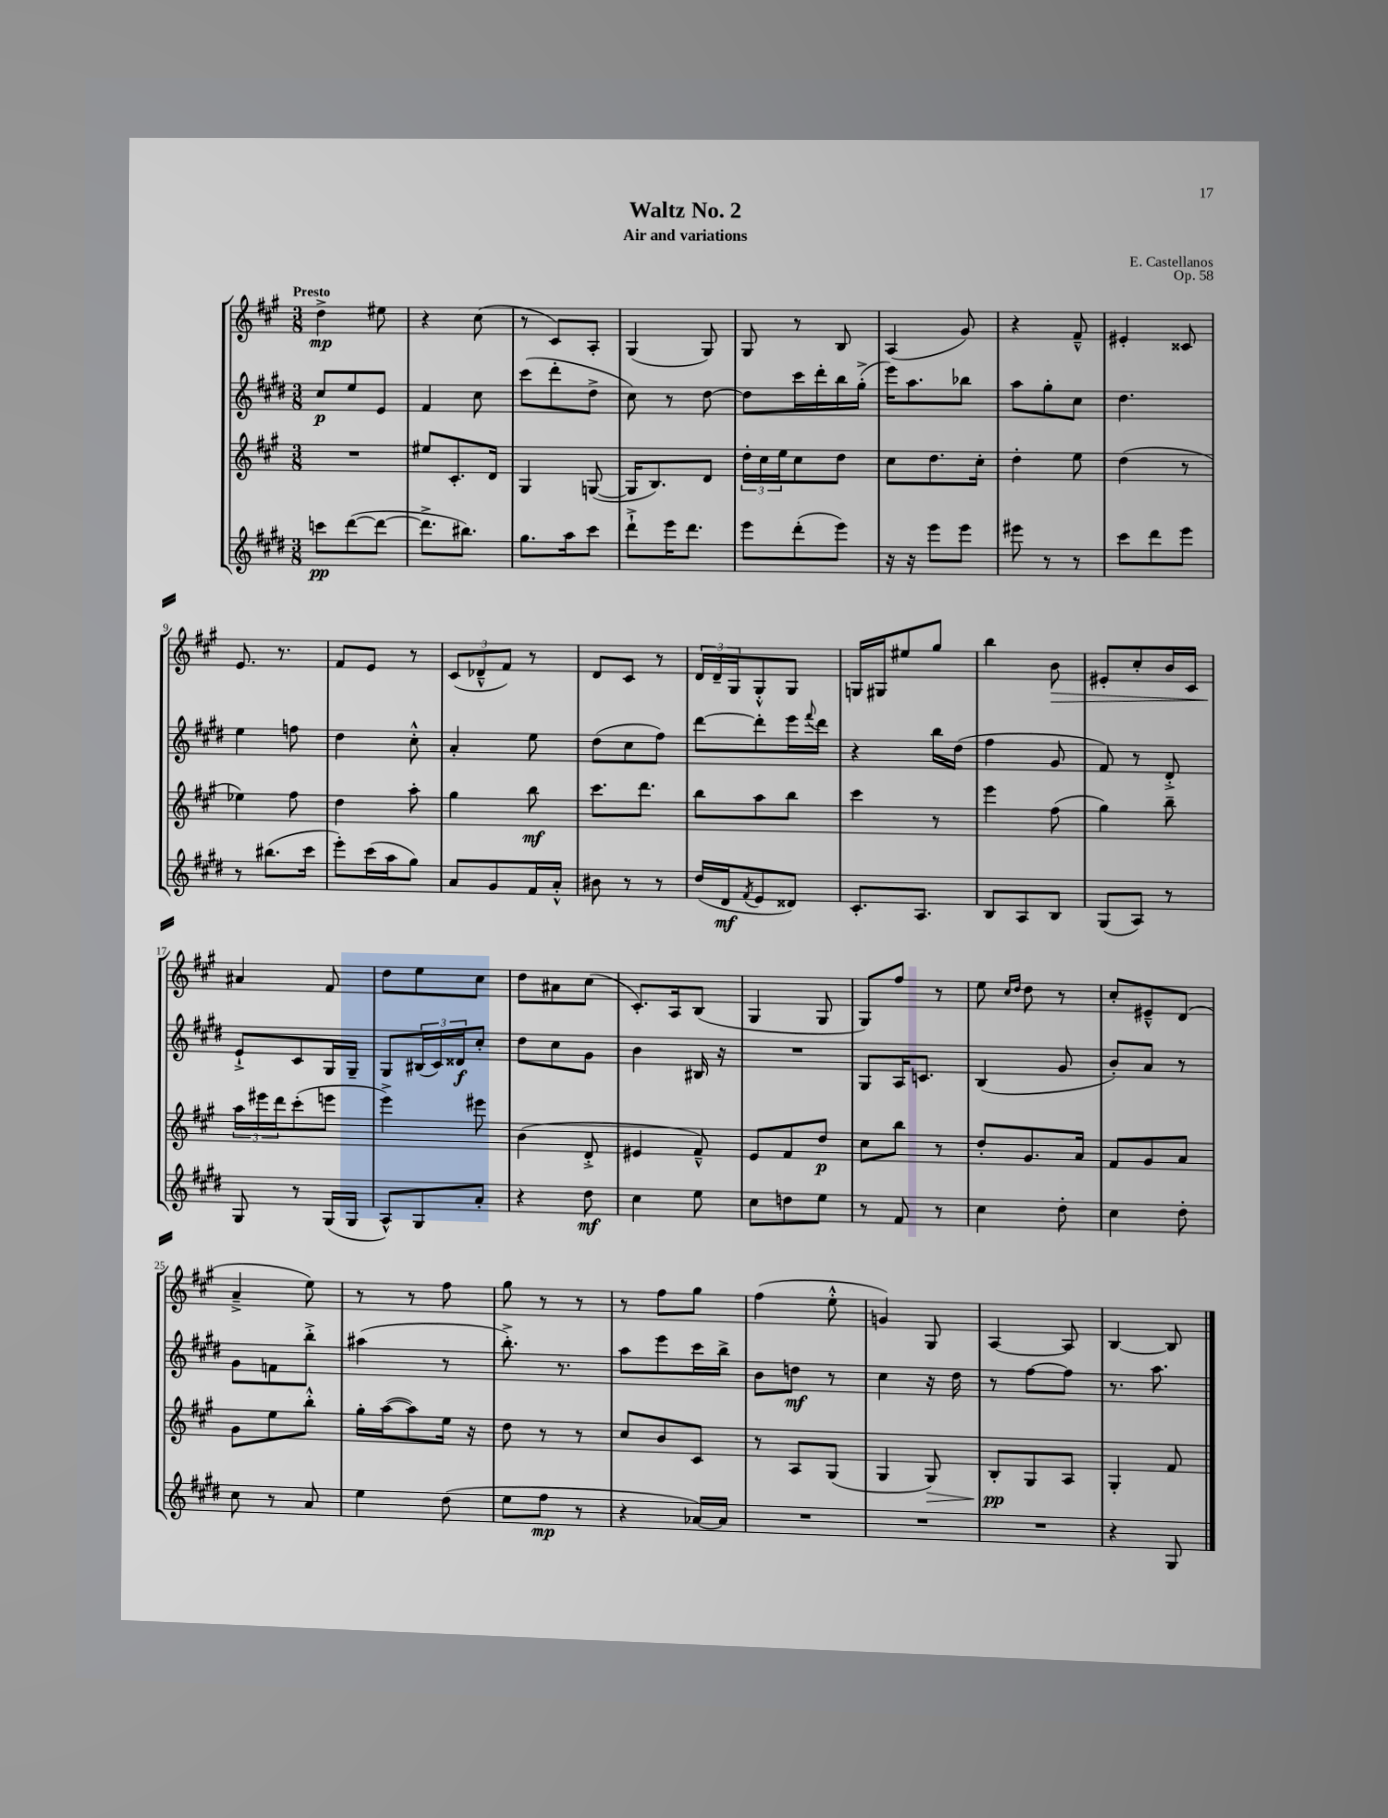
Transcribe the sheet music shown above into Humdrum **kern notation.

**kern	**kern	**kern	**kern
*staff4	*staff3	*staff2	*staff1
*clefG2	*clefG2	*clefG2	*clefG2
*k[f#c#g#d#]	*k[f#c#g#]	*k[f#c#g#d#]	*k[f#c#g#]
*M3/8	*M3/8	*M3/8	*M3/8
8ccc\L	4.r	8cc#/L	4dd^\
([8ddd#\	.	8ee/	.
8ddd#\_J	.	8e/J	8ee#\
=	=	=	=
8.ddd#^\]L	8ee#/L	4f#/	4r
.	8.c#'/	.	.
8.bb#\J)	.	.	.
.	.	8cc#\	(8cc#\
.	16d/Jk	.	.
=	=	=	=
8.gg#\L	4G#/	(8ccc#\L	8r
.	.	8ddd#'\	8c#/L)
16aa\k	.	.	.
8ccc#\J	([8G/	8dd#^\J	8A'/J
=	=	=	=
8ddd#`^\L	16G/]LK	8cc#\)	(4G#/
.	8.B/)	.	.
16eee\K	.	8r	.
8.ddd#\J	.	.	.
.	8d/J	[8dd#\	8G#/)
=	=	=	=
8eee\L	24dd'\LL	8dd#\]L	8G#/
.	24cc#\	.	.
.	24ee\J	.	.
(8ddd#'\	8cc#\	16ccc#\L	8r
.	.	16ddd#'\	.
8eee\J)	8dd\J	16bb\	8B/
.	.	(16gg#'^\JJ	.
=	=	=	=
16r	8cc#\L	16eee\LK)	(4A/
16r	.	8.aa\	.
8eee\L	8.dd\	.	.
8eee\J	.	8bb-\J	8g#/)
.	16cc#'\Jk	.	.
=	=	=	=
8eee#\	4dd'\	8aa\L	4r
8r	.	8gg#'\	.
8r	8ee\	8cc#\J	8f#~^^/
=	=	=	=
8ccc#\L	(4dd\	4.dd#\	4e#'/
8ddd#\	.	.	.
8eee\J	8r	.	8c##/
=	=	=	=
8r	4ee-\)	4ee\	8.e/
(8.bb#\L	.	.	.
.	.	.	8.r
.	8ff#\	8ff\	.
16ccc#\Jk	.	.	.
=	=	=	=
8eee'\L)	4dd\	4dd#\	8f#/L
(16ccc#\L	.	.	8e/J
16aa\J	.	.	.
8gg#\J)	8aa'\	8cc#'^^\	8r
=	=	=	=
8a/L	4gg#\	4a'/	(12c#/L
.	.	.	12d-~^^/
8g#/	.	.	.
.	.	.	12f#/J)
16f#/L	8bb\	8ee\	8r
16a'^^/JJ	.	.	.
=	=	=	=
8b#\	8.ccc#\L	(8dd#\L	8d/L
8r	.	8cc#\	8c#/J
.	8.ddd\J	.	.
8r	.	8ff#\J)	8r
=	=	=	=
(16dd#/LL	8bb\L	[8ddd#\L	24d/LL
.	.	.	24d~/
16d#/J	.	.	.
.	.	.	24G#/J
8qf#/	.	.	.
8e/	8aa\	8ddd#'\]	8G#'^^/
8d##/J)	8bb\J	16eee\L	8G#/J
.	.	8qqfff#/	.
.	.	16ddd#\JJ	.
=	=	=	=
8.c#'/L	4ccc#\	4r	16G/LL
.	.	.	16G#/J
.	.	.	8ee#/
8.A/J	.	.	.
.	8r	16bb\LL	8gg#/J
.	.	(16dd#\JJ	.
=	=	=	=
8B/L	4eee\	4ff#\	4bb\
8A/	.	.	.
8B/J	(8ff#\	8g#/	8b\
=	=	=	=
(8G#/L	4gg#\)	8f#/)	8e#'/L
8A/J)	.	8r	8cc#'/
8r	8bb~\	8d#'^/	16b/L
.	.	.	16c#/JJ
=	=	=	=
8G#/	24aa\LL	8e`^/L	4a#/
.	24eee#\	.	.
.	24ddd\J	.	.
8r	(8ccc#'\	8c#/	.
(16G#/LL	8eee\J	16G#/L	8f#/
16G#/JJ	.	16G#~/JJ	.
=	=	=	=
8A^^/L)	4eee^\)	8G#/L	8dd\L
8G#/	.	(24B#/L	8ee\
.	.	24c#/)	.
.	.	24d##/J	.
8a'/J	8eee#\	8cc#'/J	8cc#\J
=	=	=	=
4r	(4b\	8dd#\L	8dd\L
.	.	8cc#\	8a#\
8dd#\	8d'^/	8g#\J	(8cc#\J
=	=	=	=
4cc#\	4e#/	4b\	8.c#'/L)
.	.	.	16A/k
8ee\	8f#~^^/)	16B#/	(8B/J
.	.	16r	.
=	=	=	=
8cc#\L	8e/L	4.r	4G#/
8dd\	8f#/	.	.
8ee\J	8dd/J	.	8G#/
=	=	=	=
8r	8cc#\L	8G#/L	8G#/L)
8f#/	8bb\J	16A/K	8ff#/J
.	.	8.c/J	.
8r	8r	.	8r
=	=	=	=
4cc#\	8dd'/L	(4B/	8ee\
.	.	.	16qqcc#/LL
.	.	.	16qqdd/JJ
.	8.g#/	.	8dd\
8dd#'\	.	8g#/	8r
.	16a/Jk	.	.
=	=	=	=
4cc#\	8f#/L	8b'/L)	8cc#'/L
.	8g#/	8a/J	8e#~^^/
8dd#'\	8a/J	8r	(8d/J
=	=	=	=
8cc#\	8g#\L	8g#\L	4a~^/
8r	8ee\	8f\	.
8a/	8bb'^^\J	8bb'^\J	8ee\)
=	=	=	=
4ee\	16gg#'\LL	(4aa#\	8r
.	([16aa\J	.	.
.	8aa\])	.	8r
(8dd#\	16ee\Jk	8r	8ff#\
.	16r	.	.
=	=	=	=
8ee\L	8dd\	8.bb'^\)	8gg#\
8ff#\J	8r	.	8r
.	.	8.r	.
8r	8r	.	8r
=	=	=	=
4r	8cc#/L	8aa\L	8r
.	8b/	8eee\	8ff#\L
[16a-/LL)	8c#/J	16ccc#\L	8gg#\J
16a-/]JJ	.	16bb^\JJ	.
=	=	=	=
4.r	8r	8b\L	(4ff#\
.	8A/L	8dd\J	.
.	(8G#/J	8r	8ee'^^\
=	=	=	=
4.r	4G#/	4cc#\	4g/)
.	8G#/)	16r	8G#/
.	.	16dd#\	.
=	=	=	=
4.r	8B'/L	8r	[4A/
.	8G#/	[8ff#\L	.
.	8A/J	8ff#\]J	8A/]
=	=	=	=
4r	4G#'/	8.r	[4B/
.	.	8.aa\	.
8G#/	8f#/	.	8B/]
==	==	==	==
*-	*-	*-	*-
